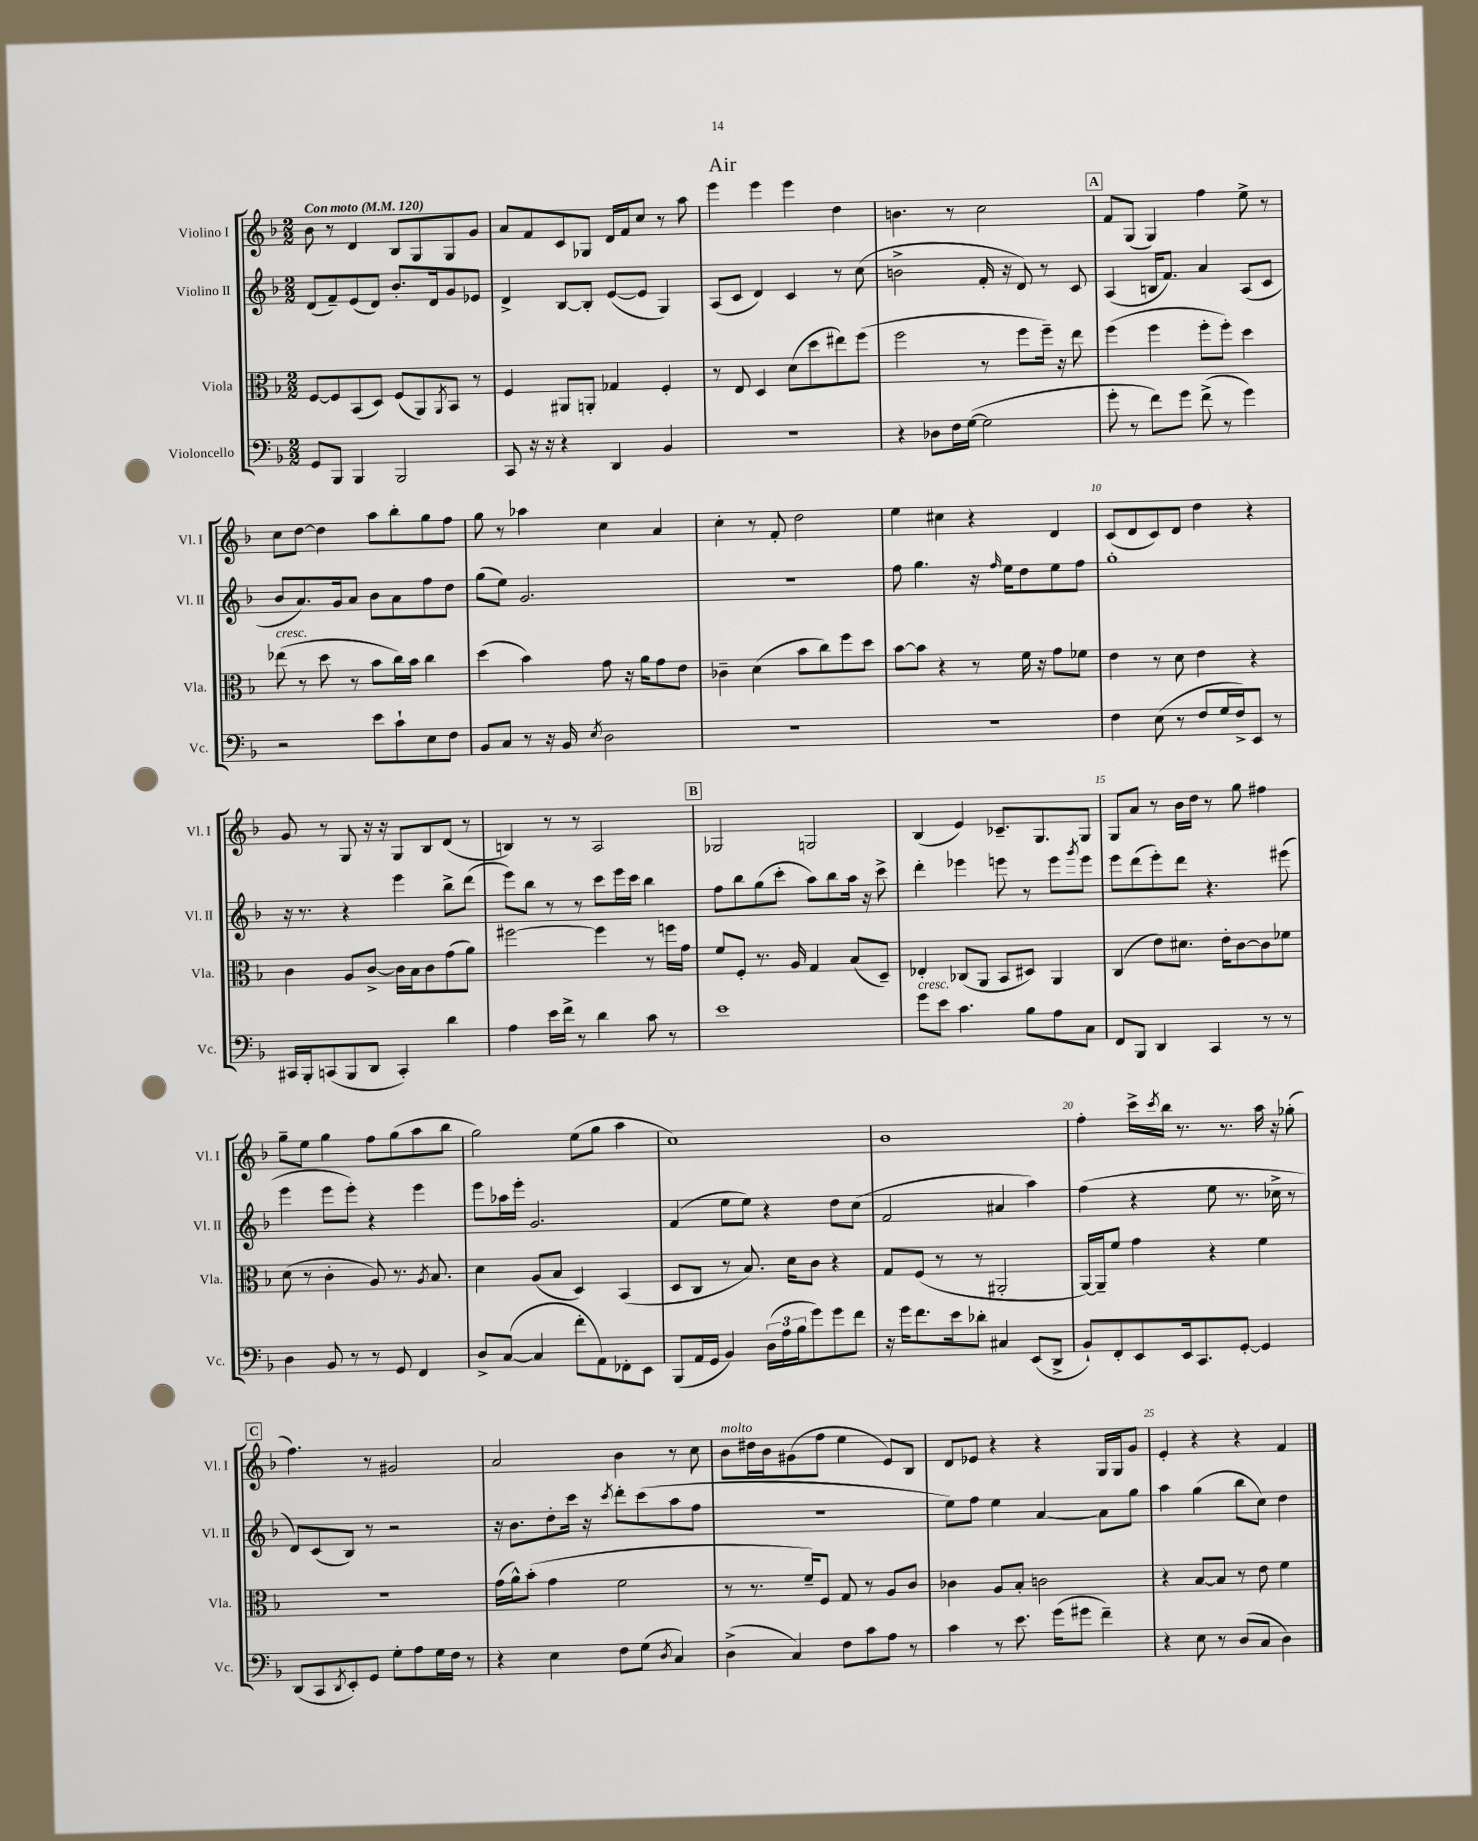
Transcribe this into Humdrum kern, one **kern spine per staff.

**kern	**kern	**kern	**kern
*staff4	*staff3	*staff2	*staff1
*clefF4	*clefC3	*clefG2	*clefG2
*k[b-]	*k[b-]	*k[b-]	*k[b-]
*M2/2	*M2/2	*M2/2	*M2/2
*MM120	*MM120	*MM120	*MM120
8GG	[8F	(8d	8b-
8BBB-	8F]	8f~)	8r
4BBB-	(8BB-	(8e	4d
.	8D)	8d)	.
2BBB-	(8F	8.b-'	8B-
.	8AA)	.	8G
.	.	16d	.
.	8qAA	.	.
.	8BB-	8g	8G
.	8r	8e-	8g
=	=	=	=
8CC	4F	4d^	8a
16r	.	.	8f
16r	.	.	.
4r	8AA#	[8B-	8c
.	8AA'	8B-']	8G-
4DD	4G-	([8e	16d
.	.	.	16f
.	.	8e]	8cc
4BB-	4F'	4G)	8r
.	.	.	8aa
=	=	=	=
1r	8r	(8A	4eee
.	8E	8c	.
.	4D	4d)	4eee
.	(8d	4c	4eee
.	8dd	.	.
.	8ee#)	8r	4dd
.	(8ff	(8cc	.
=	=	=	=
4r	2ff	2b^	4.b
8D-	.	.	.
16F	.	.	8r
([16G	.	.	.
2G]	8r	16f'	2cc
.	.	16r	.
.	8ff	8d)	.
.	16ff~)	8r	.
.	16r	.	.
.	8ee	8c	.
=	=	=	=
8g'	(4ff	(4A	8f
8r	.	.	(8G
8f)	4ff	16B	4G)
.	.	8.f)	.
8g	.	.	.
(8f^	8ff'	4a	4ff
8r	8ff')	.	.
4g)	4dd	(8A	8ee^
.	.	8c	8r
=	=	=	=
2r	(8ee-	8b-	8cc
.	8r	8.a)	[8dd
.	8dd	.	4dd]
.	.	16g	.
.	8r	8a	.
8e	8b-	8b-	8aa
8c`	16cc)	8a	8bb-'
.	16b-	.	.
8E	4cc	8ff	8gg
8F	.	8dd	8ff
=	=	=	=
8BB-	(4dd	(8gg	8gg
8C	.	8ee)	8r
8r	4b-)	2.g	4aa-
16r	.	.	.
16BB-	.	.	.
8qE	.	.	.
2D	8g	.	4cc
.	16r	.	.
.	16a	.	.
.	8g	.	4a
.	8e	.	.
=	=	=	=
1r	4c-~	1r	4cc'
.	(4d	.	8r
.	.	.	8f'
.	8b-	.	2dd
.	8cc)	.	.
.	8ff	.	.
.	8dd	.	.
=	=	=	=
1r	[8b-	8ff	4ee
.	8b-]	4.gg	.
.	4r	.	4cc#
.	8r	16r	4r
.	.	16qqff	.
.	.	16ee	.
.	16f	8dd	.
.	16r	.	.
.	8g	8ee	4d
.	8f-	8ff	.
=	=	=	=
4F	4e	1gg'	(8c
.	.	.	8d
(8E	8r	.	8c)
8r	8d	.	8d
8F	4e	.	4dd
16G	.	.	.
16F^)	.	.	.
8EE	4r	.	4r
8r	.	.	.
=	=	=	=
16CC#	4c	16r	8g
16BBB-'	.	8.r	.
(8CC	.	.	8r
8BBB-	8A	4r	8G
8DD	[8c^	.	16r
.	.	.	16r
4CC')	16c]	4eee	8G
.	16B-	.	.
.	8c	.	8B-
4d	(8g	8bb-^	(8d
.	8a)	(8ddd	8r
=	=	=	=
4A	[2ff#	8eee)	4B)
.	.	8bb-	.
16e	.	8r	8r
16f^	.	.	.
8r	.	8r	8r
4d	4ff#]	8ccc	2A
.	.	16eee	.
.	.	16ccc	.
8c	8r	4bb-	.
8r	16ff	.	.
.	16g	.	.
=	=	=	=
1e	8f	8ff	2G-
.	8F'	8bb-	.
.	8.r	(8gg	.
.	.	8ccc'	.
.	16A	.	.
.	4G	8aa)	2G
.	.	8bb-	.
.	(8B-	16aa	.
.	.	16r	.
.	8D~)	8ccc^	.
=	=	=	=
8g	4E-'	4ddd'	(4B-
8e	.	.	.
4.c	(8C-	4eee-	4e)
.	8AA	.	.
.	8BB-	8eee	8.c-~
8B-	8D#)	8r	.
.	.	.	8.G
8A	4AA	8eee	.
.	.	8qggg	.
8C	.	8eee	8G
=	=	=	=
8FF	(4C	8eee	8G
8BBB-	.	(8ddd	8a
4DD	8e)	8eee')	8r
.	8.d#	8ddd	16b-
.	.	.	16dd
4CC	.	4.r	8r
.	16e'	.	.
.	[8c	.	8gg
8r	8c]	.	4ff#
8r	8f-	(8eee#	.
=	=	=	=
4D	(8d	4eee	8gg~
.	8r	.	8ee
8BB-	4c'	8eee	4gg
8r	.	8eee')	.
8r	8A)	4r	8ff
8GG	8.r	.	(8gg
4FF	.	4eee	8aa
.	8qA	.	.
.	8.B-	.	.
.	.	.	8bb-
=	=	=	=
8D^	4d	8eee	2gg)
([8C	.	16aa-	.
.	.	16eee'	.
4C]	(8A	2.g	.
.	8B-	.	.
8f'	4D)	.	(8ee
8AA)	.	.	8gg
8FF-'	(4BB-	.	4aa
8EE	.	.	.
=	=	=	=
(8BBB-	8D	(4f	1cc)
16AA	8C	.	.
16GG	.	.	.
4BB-)	8r	8ee	.
.	8.B-)	8ee)	.
(24D	.	4r	.
24A	.	.	.
.	16d	.	.
24B-	.	.	.
8g)	8c	.	.
8g	4r	8dd	.
8f	.	(8cc	.
=	=	=	=
16r	8G	2f	1b-
16g	.	.	.
8.f	(8F	.	.
.	8r	.	.
16e	.	.	.
8d-'	8r	.	.
4C#	2AA#'	4a#	.
(8EE	.	4aa)	.
8DD^	.	.	.
=	=	=	=
8BB-`)	[16AA)	(4ff	4ff'
.	16AA~]	.	.
8FF'	8f	.	.
8EE	4g	4r	16ccc^
.	.	.	8qccc
.	.	.	16bb-
16EE	.	.	8.r
8.CC	.	.	.
.	4r	8ee	.
.	.	.	8.r
[8GG'	.	8.r	.
4GG]	4f	.	16aa
.	.	16cc-^	16r
.	.	8r	(8gg-'
=	=	=	=
(8DD	1r	8d)	4.ff)
8CC	.	(8c	.
8qDD	.	.	.
8EE')	.	8B-)	.
8GG	.	8r	8r
8G'	.	2r	2g#
8A	.	.	.
16G	.	.	.
16F	.	.	.
8r	.	.	.
=	=	=	=
4r	(16g	16r	2a
.	16a^^)	8.b-	.
.	(8b-'	.	.
4E	4g	8dd'	.
.	.	16ccc	.
.	.	16r	.
.	.	8qccc	.
8F	2f	8ddd'	4b-
(8G	.	(8ccc	.
8qD	.	.	.
4C)	.	8aa	8r
.	.	8ff	8cc
=	=	=	=
(4D^	8r	1r	8b-
.	8.r	.	16dd#
.	.	.	16b-
4C)	.	.	(8g#
.	16f~)	.	.
.	8F	.	8ff
8F	8G	.	4ee
8c	8r	.	.
8A	8A	.	8e)
8r	8c	.	8B-
=	=	=	=
4c	4c-	8ee)	8d
.	.	8ff	8e-
8r	8A	4ee	4r
8.e	8B-'	.	.
.	2c	[4a	4r
(16g	.	.	.
8g#	.	.	.
4f~)	.	8a]	16G
.	.	.	16G
.	.	8gg	8g
=	=	=	=
4r	4r	4aa	4e'
8E	[8B-	(4gg	4r
8r	8B-]	.	.
(8D	8r	8bb-	4r
8C	8e	8cc)	.
4D)	4f	4dd	4f
==	==	==	==
*-	*-	*-	*-
